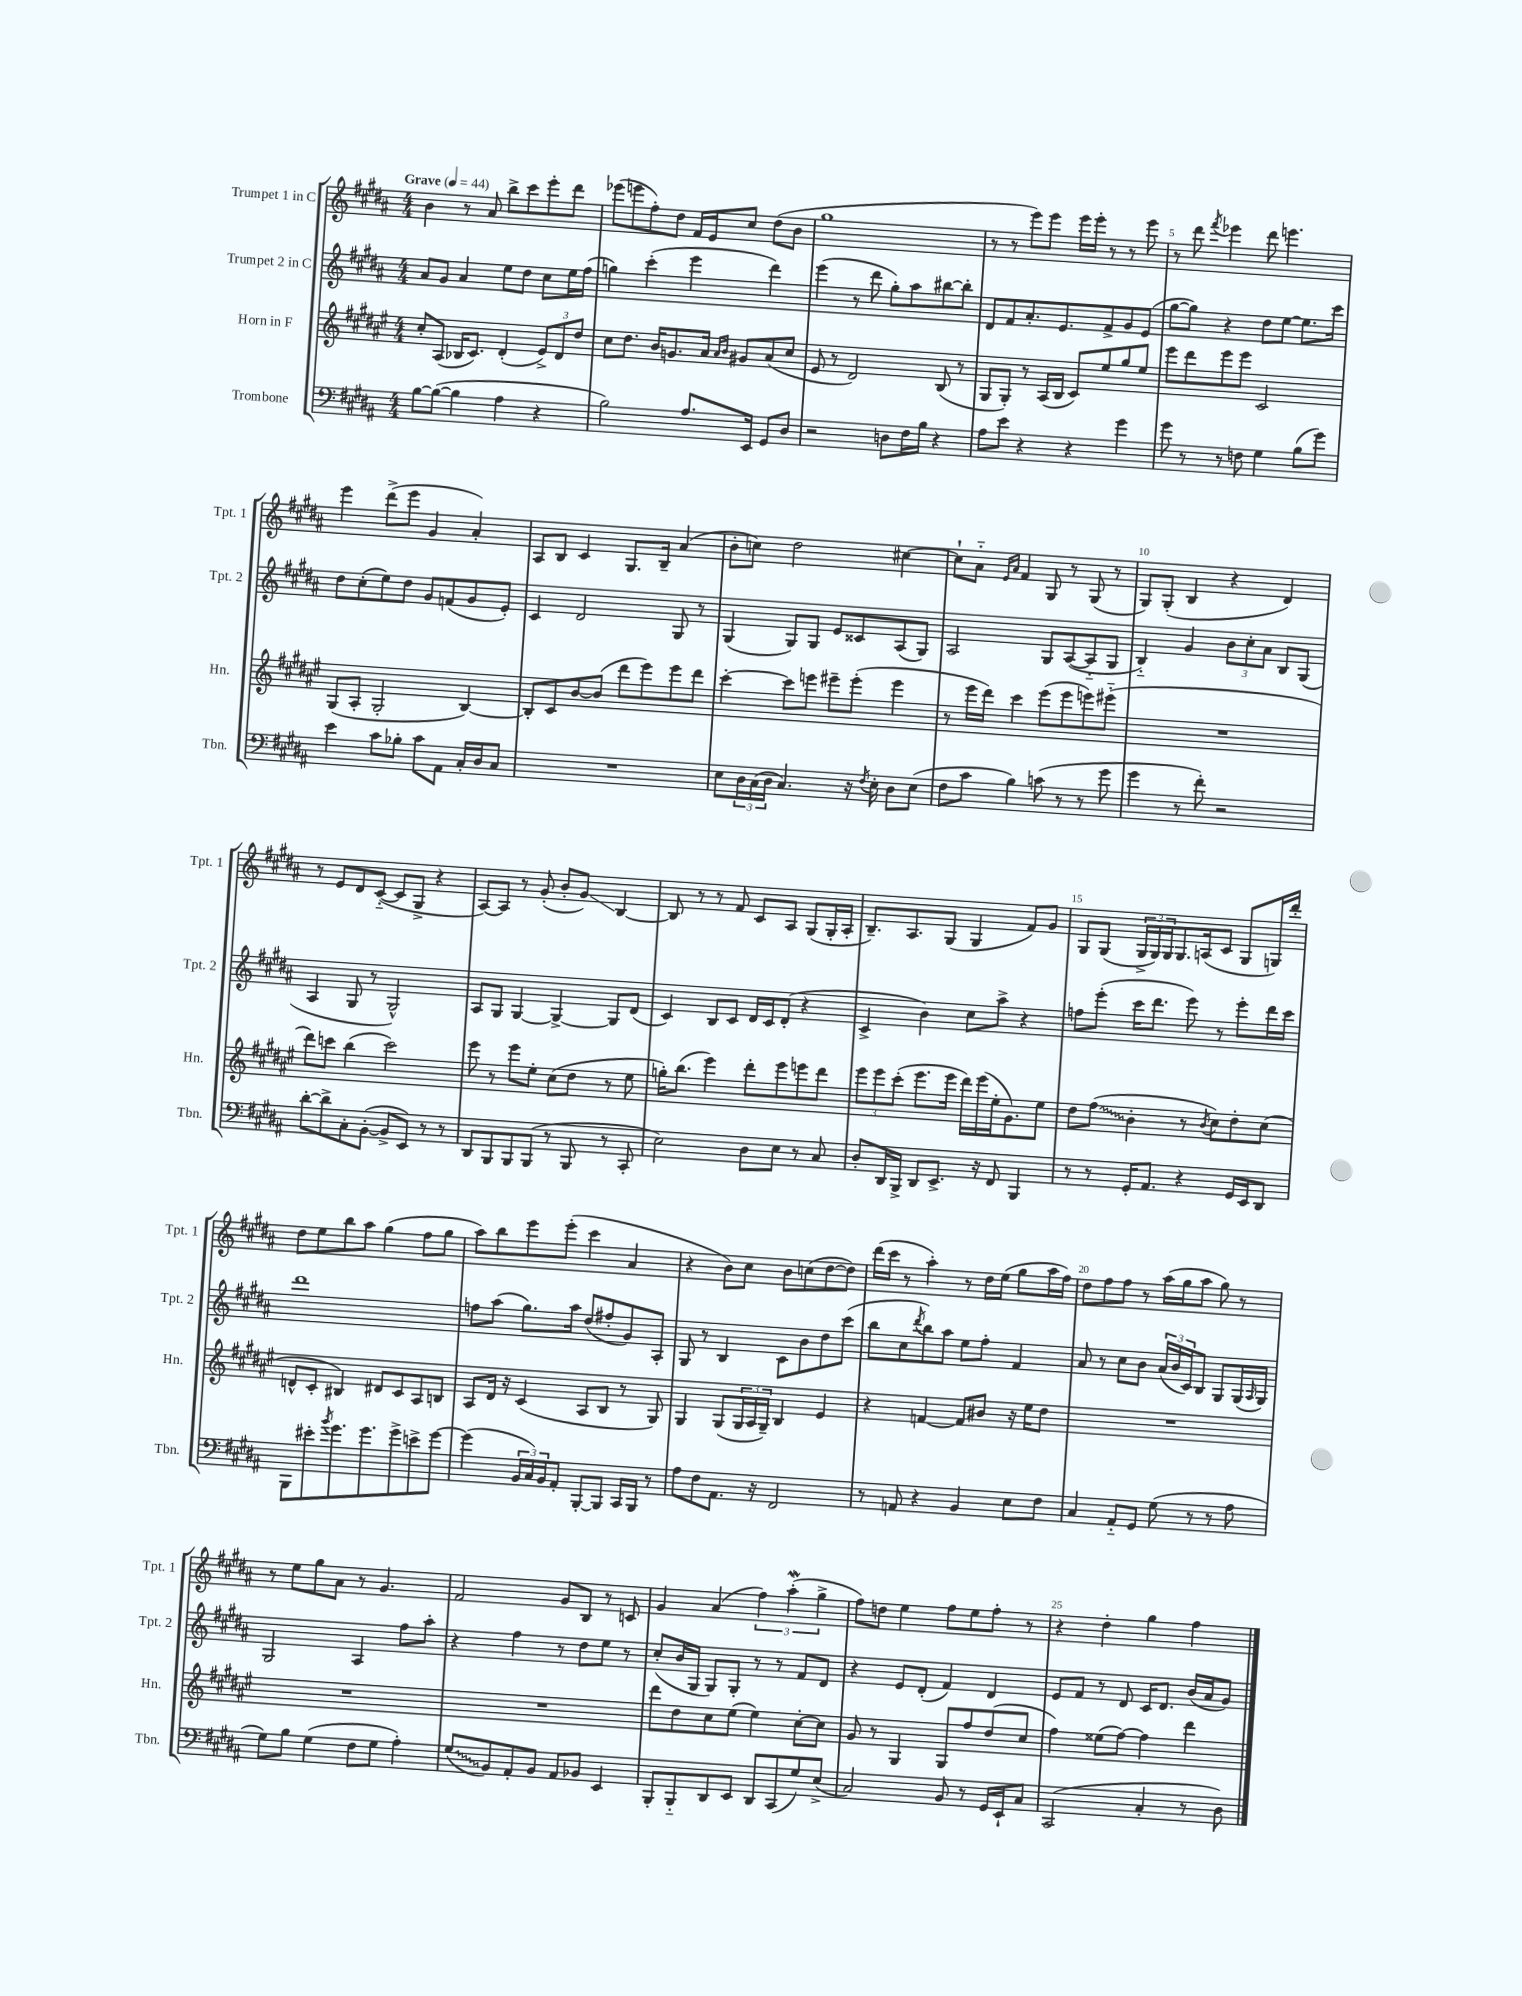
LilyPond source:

<<
\new StaffGroup <<
\new Staff = "s0" \with { instrumentName = "Trumpet 1 in C" shortInstrumentName = "Tpt. 1" } {
    \clef treble \key b \major \numericTimeSignature \time 4/4 \tempo "Grave" 4 = 44
    b'4 r8 ais'8 b''8-> cis'''8 e'''8-. dis'''8 |
    ees'''8( e'''8 fis''8-.) dis''8 fis'16 e'16 cis''8 dis''8( b'8 |
    gis''1 |
    r8 r8 e'''8) e'''8 e'''16 e'''16-. r8 r8 e'''8 |
    r8 dis'''8 \acciaccatura { fis'''8 } ees'''4 dis'''8 e'''4. |
    e'''4 dis'''8->( e'''8 gis'4 ais'4-.) |
    ais8 b8 cis'4 gis8. b16-- ais'4( |
    b'8-. c''8) dis''2 cis''4~ |
    cis''8-! ais'8-_ \grace { e'16 ais'16 } fis'4 gis8 r8 gis8( r8 |
    gis8) gis8-.( b4 r4 dis'4) |
    r8 e'8 dis'8 cis'8~-_( cis'8 gis8-> r4 |
    ais8~) ais8 r8 gis'8-.( b'8-. gis'8\glissando) b4~ |
    b8 r8 r8 fis'8 cis'8 ais8 gis8( gis16-. ais16-. |
    b8.--) ais8. gis8( gis4 fis'8) gis'8 |
    gis8 gis8( \tuplet 3/2 { gis16-> gis16) gis16 } gis8. a16( cis'8 gis8 g16) dis'''16-. |
    dis''8 e''8 b''8 ais''8 gis''4( fis''8 gis''8 |
    ais''8) b''8 e'''8 e'''8-.( cis'''4 ais'4 |
    r4 b'8) cis''8 b'8 c''8( dis''8~ dis''8) |
    dis'''16( cis'''16 r8 ais''4-.) r8 dis''16 e''16( gis''8 ais''16 fis''16) |
    dis''8 fis''8 fis''8 r8 ais''16( gis''16 ais''8 gis''8) r8 |
    r8 e''8 gis''8 ais'8 r8 gis'4. |
    fis'2 gis'8 b8 r8 c'8 |
    gis'4 ais'4( \tuplet 3/2 { fis''4) ais''4-.\mordent( gis''4-> } |
    fis''8) d''8 e''4 fis''8 e''8 fis''8-. r8 |
    r4 dis''4-. gis''4 fis''4 \bar "|." |
}
\new Staff = "s1" \with { instrumentName = "Trumpet 2 in C" shortInstrumentName = "Tpt. 2" } {
    \clef treble \key b \major \numericTimeSignature \time 4/4
    ais'8 gis'8 ais'4 e''8 dis''8 cis''8 e''16 fis''16( |
    g''4) cis'''4-.( e'''4 dis'''4) |
    e'''4( r8 dis'''8 gis''8-.) ais''8 bis''8~ bis''8-. |
    dis'8 fis'8 ais'8.-. e'8. fis'8-> gis'8 e'8( |
    gis''8~ gis''8) r4 dis''8 e''8~ e''8. cis'''16 |
    dis''8 cis''8-.( e''8) dis''8 gis'8 f'8( gis'8 e'8-.) |
    cis'4 dis'2 gis8 r8 |
    gis4( gis8) gis8 e'8 cisis'8 ais8( gis8) |
    ais2 gis8 ais8~( ais8-_ gis8 |
    b4-_) gis'4 \tuplet 3/2 { b'8 cis''8-. ais'8 } b8 gis8( |
    ais4 gis8 r8 gis2-^) |
    ais8 gis8 gis4~ gis4~-> gis8 dis'8( |
    cis'4) b8 cis'8 dis'16 cis'16 dis'8-.( r4 |
    cis'4-> b'4) cis''8 ais''8-> r4 |
    f''8 e'''8-.( cis'''16 dis'''8. e'''8) r8 e'''8-. dis'''16 cis'''16 |
    dis'''1 |
    f''8 ais''8( gis''8.) ais''16 dis''8( fis''8-. gis'8) ais8-. |
    gis8 r8 b4 cis'8 b'8 dis''8 cis'''8( |
    b''8 cis''8 \acciaccatura { dis'''8 } b''8) ais''8 e''8 fis''8-. fis'4 |
    ais'8 r8 cis''8 b'8 \tuplet 3/2 { ais'16( b'16 cis'16) } b8 gis8 gis16( \grace { ais16 } gis16) |
    gis2 ais4 fis''8 ais''8-. |
    r4 fis''4 r8 dis''8 e''8 r8 |
    cis''8-.( b'16 gis16 gis8) gis8-. r8 r8 fis'8 dis'8 |
    r4 e'8 dis'8-.( fis'4) dis'4 |
    e'8 fis'8 r8 dis'8 cis'16 dis'8. b'16( ais'16 gis'8) \bar "|." |
}
\new Staff = "s2" \with { instrumentName = "Horn in F" shortInstrumentName = "Hn." } {
    \clef treble \key fis \major \numericTimeSignature \time 4/4
    cis''8-. ais8( bes16 cis'8.) dis'4-.( \tuplet 3/2 { eis'8->) dis'8 dis''8 } |
    cis''8 dis''8. b'16 g'8. ais'16 \grace { ais'16 b'16 } gis'8 ais'8( cis''8 |
    eis'8 r8 dis'2) b8( r8 |
    gis8 gis8-.) r8 ais16( b16 cis'8) eis''8 gis''8 eis''8 |
    eis'''8 dis'''8 eis'''8 eis'''8 cis'2 |
    gis8( ais8-. gis2-. b4~) |
    b8-. cis'8 b'8~ b'8( dis'''8 eis'''8) eis'''8 dis'''8 |
    cis'''4~-. cis'''8 e'''8 eis'''8-- eis'''8-.( eis'''4 |
    r8 eis'''16 dis'''16) cis'''4 eis'''8( eis'''8 e'''8) eis'''8-_( |
    R1 |
    dis'''8) c'''8 b''4( c'''2) |
    eis'''8 r8 eis'''8 eis''8-. cis''8( dis''8 r8 eis''8 |
    g''16-.) b''8.( eis'''4) dis'''8-. eis'''8 e'''8 dis'''8 |
    \tuplet 3/2 { eis'''8 eis'''8 cis'''8-.( } eis'''8. eis'''16 dis'''16) eis'''16( eis''16-. gis'8.) eis''8 |
    dis''8 \once \override Glissando.style = #'zigzag fis''8\glissando( b'4-. r8 \acciaccatura { b'8 } cis''8) dis''8-. cis''8( |
    d'8-^ cis'8-. bis4) dis'8 cis'8 ais8 b8 |
    ais8 dis'16 r16 cis'4( ais8 b8 r8 gis8) |
    gis4 gis8( \tuplet 3/2 { gis16 ais16 gis16--) } b4 eis'4 |
    r4 f'4~ f'8 bis'8 r16 eis''16 dis''8 |
    R1 |
    R1 |
    R1 |
    dis'''8 dis''8 cis''8 eis''8( eis''4) cis''8~-. cis''8 |
    gis'8 r8 gis4 gis8 fis''8 dis''8( cis''8 |
    fis''4) eisis''8( fis''8~) fis''4 dis'''4 \bar "|." |
}
\new Staff = "s3" \with { instrumentName = "Trombone" shortInstrumentName = "Tbn." } {
    \clef bass \key b \major \numericTimeSignature \time 4/4
    b8~ b8~( b4 ais4 r4 |
    b2) ais8. e,16 gis,8 dis8 |
    r2 d8 fis16 b16 r4 |
    ais8 e'8 r4 r4 gis'4 |
    gis'8 r8 r8 f8 gis4 b8( gis'8) |
    e'4 cis'8 bes8-. cis'8 ais,8 cis16-. dis16 cis8 |
    R1 |
    e8 \tuplet 3/2 { dis16 cis16( dis16 } cis4.) r16 \acciaccatura { fis8 } e16-. dis8 e8( |
    fis8 cis'8 b4) c'8( r8 r8 gis'8 |
    gis'4 r8 fis'8-.) r2 |
    dis'8~-. dis'8-> cis8-. b,8~-.( b,8-> e,8) r8 r8 |
    dis,8 b,,8 b,,8 b,,8( r8 b,,8 r8 cis,8-. |
    e2) dis8 e8 r8 cis8 |
    dis8-. dis,16 b,,16-> dis,8 e,8.-> r16 fis,8 b,,4 |
    r8 r8 gis,16-. ais,8. r4 gis,16 e,16 dis,8 |
    b,,8 eis'8-. \acciaccatura { b'8 } gis'8. gis'8. gis'8-> e'8-> gis'8~ |
    gis'4( \tuplet 3/2 { b,16 cis16) b,16 } ais,8-. b,,8~-. b,,8 cis,16 b,,16 r8 |
    ais8 fis8 ais,8. r16 fis,2 |
    r8 a,8 r4 b,4 e8 fis8 |
    cis4 ais,8-_ gis,8 gis8( r8 r8 ais8 |
    gis8) b8 gis4( fis8 gis8 ais4-.) |
    \once \override Glissando.style = #'zigzag gis8\glissando( b,8) ais,8-. b,8 ais,8 bes,8 e,4 |
    b,,8-. b,,8-_ dis,8 e,8 dis,8 cis,8( gis8) e8->( |
    cis2) b,8 r8 gis,16 e,16-! cis8 |
    cis,2( cis4-. r8 dis8) \bar "|." |
}
>>
>>
\layout { \context { \Score \override BarNumber.break-visibility = ##(#f #t #t) barNumberVisibility = #(every-nth-bar-number-visible 5) } }
